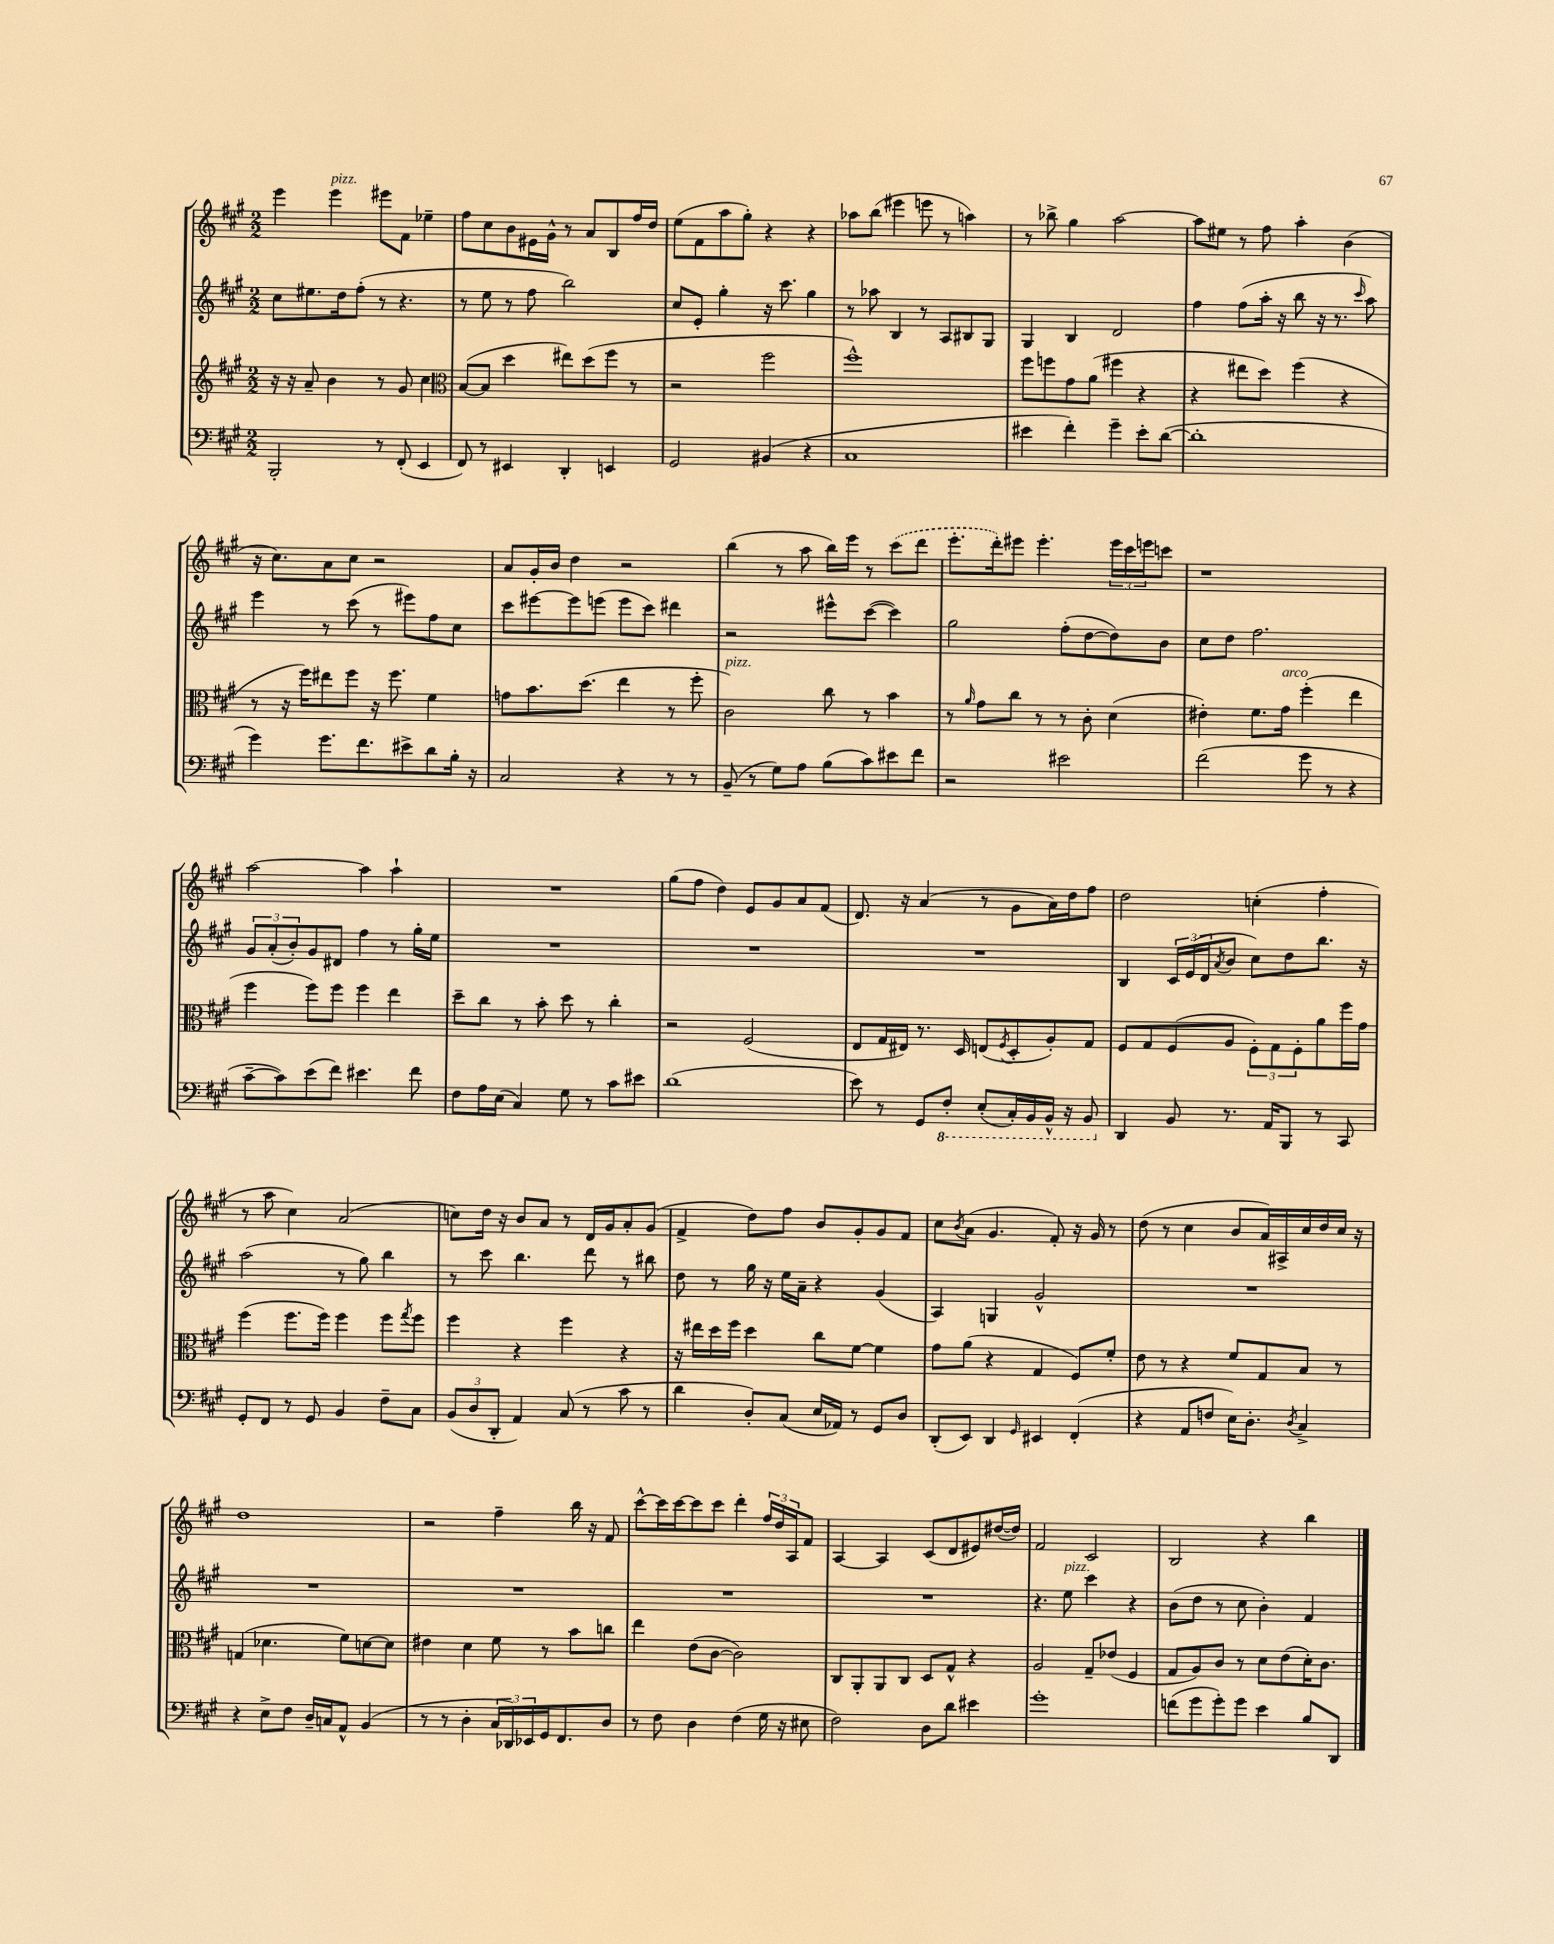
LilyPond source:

<<
\new StaffGroup <<
\new Staff = "s0" {
    \clef treble \key a \major \numericTimeSignature \time 2/2
    e'''4 e'''4^\markup { \italic "pizz." } eis'''8 fis'8 ees''4-- |
    fis''8 cis''8 b'8 eis'16 gis'16-^ r8 a'8 b8 fis''16 d''16 |
    e''8( fis'8 a''8 gis''8-.) r4 r4 |
    aes''8 b''8( eis'''4 e'''8 r8 a''4) |
    r8 bes''8-> gis''4 a''2~ |
    a''8 eis''8 r8 fis''8 a''4-. b'4( |
    r16 cis''8.) a'8 cis''8 r2 |
    a'8 gis'16-. b'16 d''4 r2 |
    b''4( r8 a''8 b''16) e'''16 r8 \once \slurDashed cis'''8( d'''8 |
    e'''8.-. d'''16-.) eis'''8 eis'''4.-. \tuplet 3/2 { eis'''16 cis'''16 e'''16 } c'''8 |
    r1 |
    a''2~ a''4 a''4-! |
    R1 |
    gis''8( fis''8 d''4) e'8 gis'8 a'8 fis'8( |
    d'8.) r16 a'4( r8 gis'8 a'16) d''16 fis''8 |
    d''2 c''4-.( fis''4-. |
    r8 a''8 cis''4) a'2( |
    c''8) d''16 r16 b'8 a'8 r8 d'16 gis'16 a'8-. gis'8( |
    fis'4-> d''8) fis''8 b'8 gis'8-. gis'8 fis'8 |
    cis''8 \acciaccatura { b'8 } a'8( gis'4. fis'8-.) r16 gis'16 r8 |
    d''8( r8 cis''4 b'8 a'16) ais16-> cis''16 d''16 cis''16 r16 |
    d''1 |
    r2 fis''4-- b''16 r16 fis'8 |
    cis'''8~-^ cis'''16 cis'''16~ cis'''8 cis'''8 d'''4-. \tuplet 3/2 { fis''16 d''16 a16 } fis'8 |
    a4~ a4 cis'8( d'8 eis'8) dis''16~( dis''16) |
    fis'2 cis'2 |
    b2 r4 b''4 \bar "|." |
}
\new Staff = "s1" {
    \clef treble \key a \major \numericTimeSignature \time 2/2
    cis''8 eis''8. d''16 fis''8-.( r8 r4. |
    r8 e''8 r8 fis''8 b''2) |
    cis''8 e'8-. gis''4-. r16 cis'''8. gis''4 |
    r8 aes''8 b4 r8 a8 bis8 gis8 |
    gis4 b4 d'2 |
    fis''4 fis''8( a''16-. r16 b''8 r16 r8. \grace { cis'''16 } a''8) |
    e'''4 r8 cis'''8( r8 eis'''8) fis''8 cis''8 |
    cis'''8 eis'''8~ eis'''8 e'''8( e'''8 cis'''8) dis'''4 |
    r2 eis'''8-^ cis'''8~( cis'''4) |
    gis''2 fis''8-.( d''8~ d''8) b'8 |
    cis''8 d''8 fis''2. |
    \tuplet 3/2 { gis'8 a'8-.( b'8-.) } gis'8 dis'8 fis''4 r8 gis''16-. e''16 |
    R1 |
    R1 |
    R1 |
    b4 \tuplet 3/2 { cis'16 e'16( d'16 } \acciaccatura { a'8 } b'8 cis''8) d''8 b''8. r16 |
    a''2( r8 gis''8) b''4 |
    r8 cis'''8 b''4. d'''8 r8 bis''8 |
    d''8 r8 gis''16 r16 e''16 a'16-- r4 gis'4( |
    a4) g4 gis'2-^ |
    R1 |
    R1 |
    R1 |
    R1 |
    R1 |
    r4. e''8^\markup { \italic "pizz." } cis'''4 r4 |
    b'8( d''8 r8 cis''8 b'4-.) fis'4 \bar "|." |
}
\new Staff = "s2" {
    \clef treble \key a \major \numericTimeSignature \time 2/2
    r16 r16 a'8-- b'4 r8 gis'8 cis''4 |
    \clef alto b8~( b8 d''4 eis''8) d''8( fis''8 r8 |
    r2 fis''2 |
    fis''1-^) |
    fis''8 f''8 gis'8 a'8( fis''4 r4 |
    r4 eis''8 d''8) fis''4( r4 |
    r8 r16 fis''16) eis''8 fis''8 r16 fis''8. fis'4 |
    g'8 b'8. d''8.( e''4 r8 fis''8-. |
    cis'2^\markup { \italic "pizz." }) cis''8 r8 b'4 |
    r8 \grace { a'16 } gis'8 cis''8 r8 r8 cis'8-. d'4( |
    eis'4-.) fis'8. gis'16^\markup { \italic "arco" } fis''4-.( e''4 |
    fis''4 fis''8) fis''8 fis''4 e''4 |
    d''8-- cis''8 r8 b'8-. d''8 r8 cis''4-. |
    r2 fis2( |
    e8 gis16 eis16) r8. d16 e8( \acciaccatura { fis8 } d8-. a8-.) gis8 |
    fis8 gis8 fis8( a8 \tuplet 3/2 { fis8-.) gis8 fis8-. } a'8 fis''16 gis'16 |
    fis''4( fis''8. fis''16) fis''4 fis''8 \acciaccatura { gis''8 } fis''8 |
    fis''4 r4 fis''4 r4 |
    r16 eis''16 d''16 fis''16 d''4 cis''8 fis'8~ fis'4 |
    gis'8 a'8( r4 gis4 fis8) fis'8-. |
    e'8 r8 r4 fis'8 gis8 b8 r8 |
    g4( des'4. fis'8) d'8~ d'8 |
    eis'4 d'4 fis'8 r8 b'8 c''8 |
    e''4 e'8( cis'8~ cis'2) |
    cis8 a,8-. a,8 cis8 d8 gis8-^ r4 |
    a2 gis8-- ees'8( fis4 |
    gis8 a8) cis'8 r8 d'8 e'8( d'16-.) cis'8. \bar "|." |
}
\new Staff = "s3" {
    \clef bass \key a \major \numericTimeSignature \time 2/2
    b,,2-. r8 fis,8-.( e,4 |
    fis,8) r8 eis,4 d,4-. e,4 |
    gis,2 bis,4( r4 |
    cis1 |
    eis'4 fis'4-.) gis'4-- eis'8-. d'8~( |
    d'1-. |
    gis'4) gis'8. fis'8. eis'8-> d'8 b16-. r16 |
    cis2 r4 r8 r8 |
    b,8--( r8 gis8) a8 b8( cis'8) eis'8 fis'8 |
    r2 eis'2 |
    fis'2( gis'8 r8 r4 |
    cis'8~-- cis'8) e'8( fis'8) eis'4. fis'8 |
    fis8 a16 e16( cis4) gis8 r8 cis'8 eis'8 |
    d'1( |
    e'8) r8 gis,8 \ottava #-1 fis,8-. e,8-.( cis,16-.) b,,16 b,,16-^ r16 b,,8 \ottava #0 |
    d,4 b,8 r8. a,16 b,,8 r8 cis,8 |
    gis,8-. fis,8 r8 gis,8 b,4 fis8-- cis8 |
    \tuplet 3/2 { b,8( d8 d,8-. } a,4) cis8( r8 cis'8 r8 |
    d'4 d8-.) cis8( e16 aes,16) r8 gis,8 d8 |
    d,8-.( e,8) d,4 \grace { gis,16 } eis,4 fis,4-.( |
    r4 a,8 f8 e16) d8.-. \acciaccatura { d8 } cis4-> |
    r4 e8-> fis8 d16-- c16 a,8-^ b,4( |
    r8 r8 d4-. \tuplet 3/2 { cis16 des,16) ees,16 } gis,16 fis,8. d8 |
    r8 fis8 d4 fis4( gis16 r16 eis8 |
    fis2) d8 d'8 eis'4 |
    gis'1-. |
    f'8( gis'8 gis'8-.) gis'8 e'4 b8 d,8 \bar "|." |
}
>>
>>
\layout { \context { \Score \remove "Bar_number_engraver" } }
